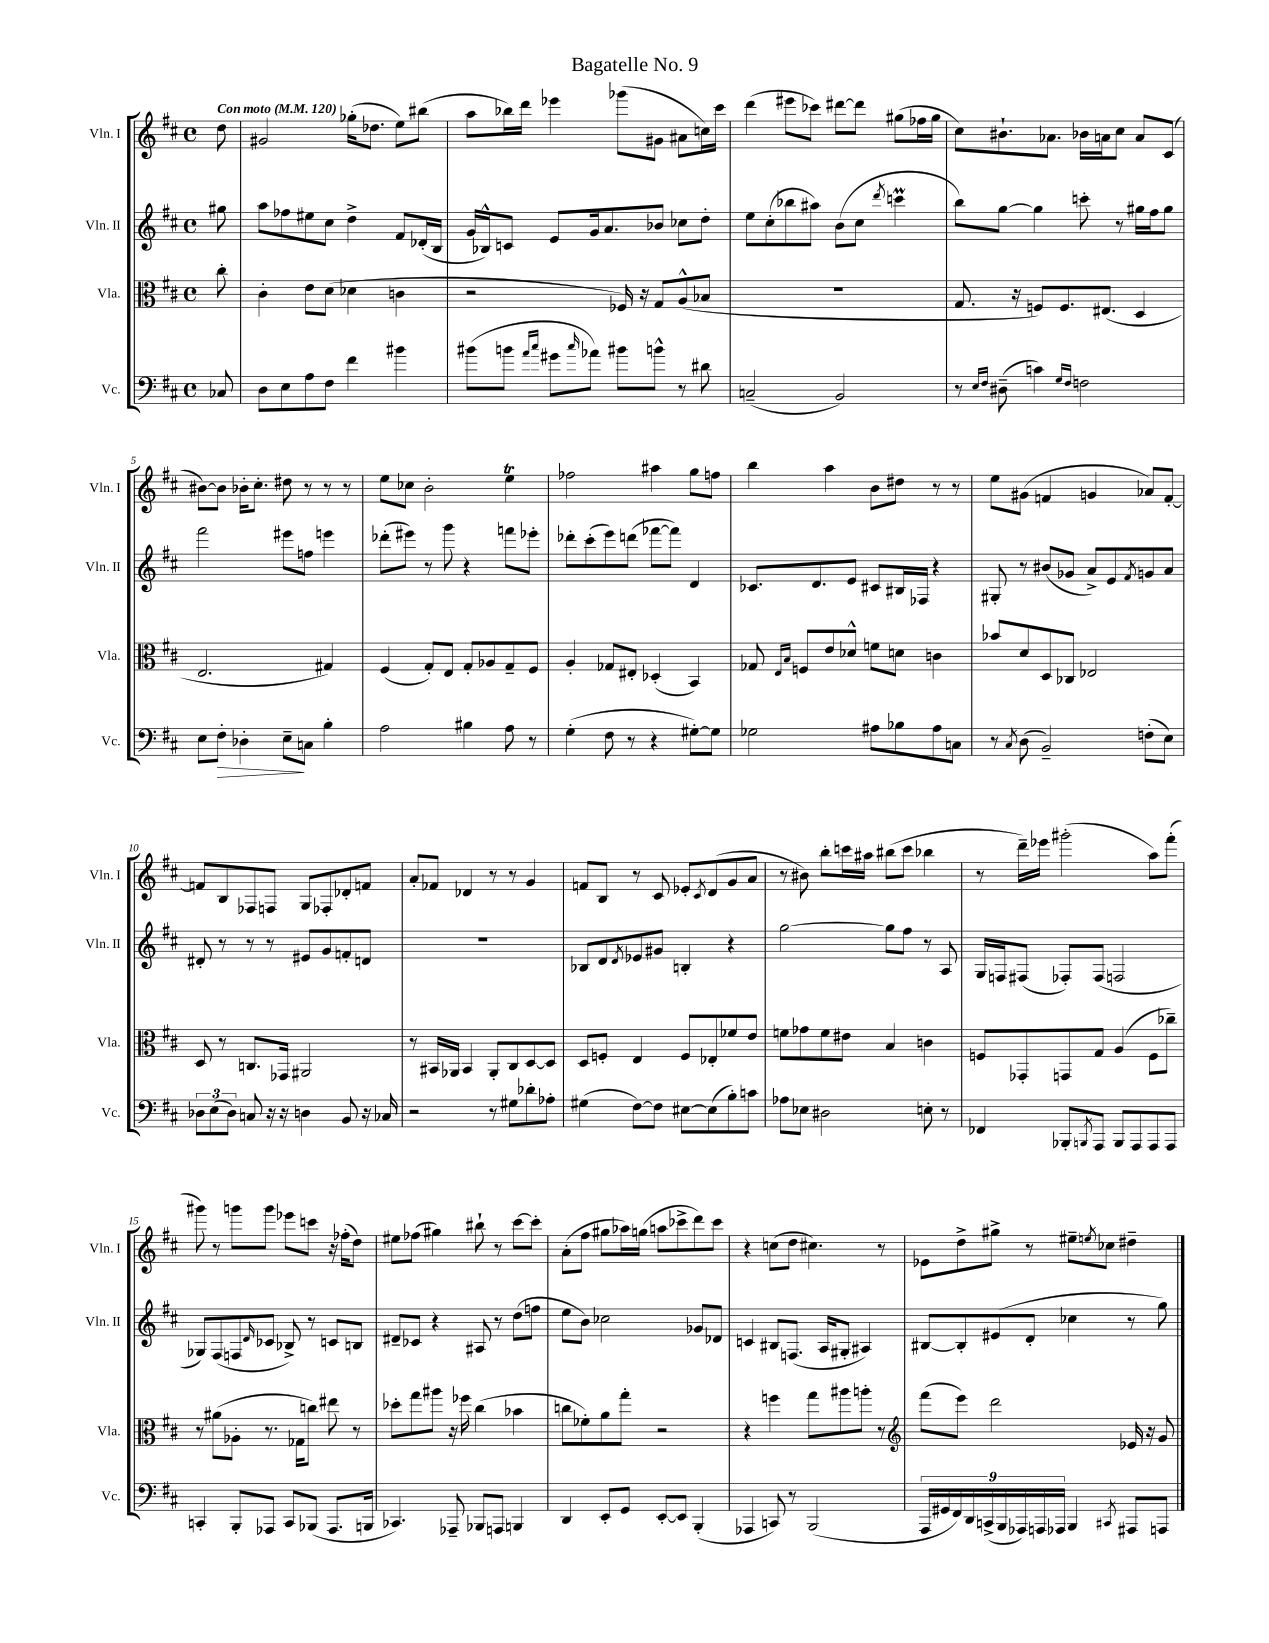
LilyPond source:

\header { title = "Bagatelle No. 9" }
<<
\new StaffGroup <<
\new Staff = "s0" \with { instrumentName = "Vln. I" shortInstrumentName = "Vln. I" } {
    \clef treble \key d \major \defaultTimeSignature \time 4/4 \partial 8 \tempo "Con moto" 4 = 120
    d''8 |
    gis'2 ges''16-.( des''8. e''8) bis''8( |
    a''8 bes''16) d'''16 ees'''4 ges'''8( gis'8 ais'8 c''16) cis'''16 |
    d'''4( eis'''8 ces'''8) dis'''8~ dis'''8 gis''8( fes''16 gis''16 |
    cis''8) bis'8.-! aes'8. bes'16 a'16 cis''8 a'8 cis'8( |
    bis'8~) bis'8 bes'16-. cis''8.-. dis''8 r8 r8 r8 |
    e''8 ces''8 b'2-. e''4\trill |
    fes''2 ais''4 g''8 f''8 |
    b''4 a''4 b'8 dis''8 r8 r8 |
    e''8 gis'8( f'4 g'4 aes'8) f'8~-. |
    f'8 b8 fes8 f8 g8 fes8-. des'8-. f'8 |
    a'8-. fes'8 des'4 r8 r8 g'4 |
    f'8 b8 r8 cis'8 ees'8-. \acciaccatura { cis'8 } d'8( g'8 a'8 |
    r8 bis'8) b''8-. c'''16 ais''16 bis''8( c'''8 bes''4 |
    r8 d'''16--) ees'''16 gis'''2-.( a''8) fis'''8-.( |
    gis'''8) r8 g'''8 g'''8 ees'''8 c'''8 r16 fes''16-.( d''8) |
    eis''8 fes''8( gis''4) bis''8-! r8 cis'''8~ cis'''8-. |
    a'8-.( fis''8 gis''8 aes''16) g''16( a''8 ces'''8-> d'''8) ces'''8 |
    r4 c''8( d''8 cis''4.) r8 |
    ees'8 d''8-> gis''8-> r8 eis''8-- \acciaccatura { e''8 } ces''8 dis''4-- \bar "|." |
}
\new Staff = "s1" \with { instrumentName = "Vln. II" shortInstrumentName = "Vln. II" } {
    \clef treble \key d \major \defaultTimeSignature \time 4/4 \partial 8
    gis''8 |
    a''8 fes''8 eis''8 cis''8 d''4-> fis'8 des'16-.( b16 |
    g'16 bes16-^) c'8 e'8 g'16 a'8. bes'8 ces''8 d''8-. |
    e''8 cis''8-.( bes''8 ais''8) b'8( cis''8 \acciaccatura { d'''8 } c'''4\prall |
    b''8) g''8~ g''4 c'''8-. r8 gis''16 fis''16 gis''8 |
    fis'''2 eis'''8 f''8 e'''4 |
    des'''8-.( eis'''8) r8 g'''8 r4 f'''8 ees'''8-. |
    des'''8-. cis'''8-.( e'''8) d'''8( fes'''8~ fes'''8) d'4 |
    ces'8. d'8. e'8 cis'8 bis16 fes16 r4 |
    gis8-. r8 bis'8( ges'8 a'8->) e'8 \acciaccatura { fis'8 } g'8 a'8 |
    dis'8-. r8 r8 r8 eis'8 g'8 f'8-. d'8 |
    R1 |
    bes8 d'8 \acciaccatura { d'8 } ees'8 gis'8 b4-. r4 |
    g''2~ g''8 fis''8 r8 a8 |
    g16 f16 fis8( fes8-.) fes8( f2 |
    ges8) fis8( f8 \grace { d'16 } ces'8 bes8->) r8 c'8 b8 |
    dis'8-- ces'8 r4 ais8 r8 d''8( f''8 |
    e''8 b'8) ces''2 ges'8 des'8 |
    c'4 bis8 f8.( a16 gis8-. ais4) |
    bis8~ bis8-. eis'8( d'8-. ces''4 r8 g''8) \bar "|." |
}
\new Staff = "s2" \with { instrumentName = "Vla." shortInstrumentName = "Vla." } {
    \clef alto \key d \major \defaultTimeSignature \time 4/4 \partial 8
    cis''8-. |
    cis'4-. e'8 d'8( des'4 c'4 |
    r2 fes16) r16 g8 a8-^( bes8 |
    R1 |
    g8. r16 f8) f8. eis8.( d4 |
    e2. gis4) |
    fis4( g8-.) e8 g8-. aes8 g8-- fis8 |
    a4-. ges8 eis8-. des4-.( b,4) |
    ges8 \grace { e16 b16 } f8 e'8 des'8-^ f'8 d'8 c'4 |
    bes'8 d'8 d8 ces8 ees2 |
    d8 r8 c8. ges,16 ais,2 |
    r8 bis,16 aes,16 bis,4 aes,8-. cis8 d8~ d8 |
    d8 f8-. e4 f8 ees8-. fes'8 e'8 |
    f'8 ges'8 f'8 eis'8 b4 c'4 |
    f8 ges,8-. g,8 g8 a4( f8 ces''8--) |
    r8 ais'8( aes8-. r8. ges16 c''8) eis''8 r8 |
    des''8-. g''8 ais''8 r16 fes''16 cis''4( bes'4 |
    c''8 fes'8-.) a'8 g''8-. r2 |
    r4 f''4 g''8 ais''8 a''8-. r8 |
    \clef treble fis'''8( e'''8) d'''2 ees'16 r16 g'8 \bar "|." |
}
\new Staff = "s3" \with { instrumentName = "Vc." shortInstrumentName = "Vc." } {
    \clef bass \key d \major \defaultTimeSignature \time 4/4 \partial 8
    ces8 |
    d8 e8 a8 fis8 fis'4 bis'4 |
    bis'8( b'8 \grace { a'16 cis''16 } gis'8 \grace { cis''16 } aes'8) bis'8 b'8-^ r8 dis'8 |
    c2--( b,2) |
    r8 \grace { e16 fis16 } dis8--( c'4) \grace { g16 fis16 } f2 |
    e8 fis8-.\> des4-. e8--\! c8 b4-. |
    a2 bis4 a8 r8 |
    g4-.( fis8 r8 r4 gis8~-.) gis8 |
    ges2 ais8 bes8 ais8 c8 |
    r8 \acciaccatura { cis8 } d8( b,2--) f8-.( e8) |
    \tuplet 3/2 { des8 e8( des8) } c8 r16 r16 d4 b,8 r16 ces16 |
    r2 r8 gis8 des'8-. aes8-. |
    gis4( fis8~) fis8 eis8~ eis8( b8-.) c'8 |
    aes8 ees8 dis2 e8-. r8 |
    fes,4 bes,,8-. \acciaccatura { b,,8 } a,,8 b,,8 a,,8 a,,8 a,,8 |
    c,4-. b,,8-. aes,,8 c,8 bes,,8( aes,,8. b,,16 |
    ces,4.) aes,,8-- bes,,8 a,,8 b,,4 |
    d,4 e,8-. g,8 e,8~-. e,8 b,,4-.( |
    aes,,4 c,8) r8 b,,2( |
    \tuplet 9/8 { a,,16 gis,16 fis,16) d,16 c,16->( b,,16 aes,,16) a,,16 aes,,16 } b,,4 \acciaccatura { cis,8 } ais,,8 a,,8 \bar "|." |
}
>>
>>
